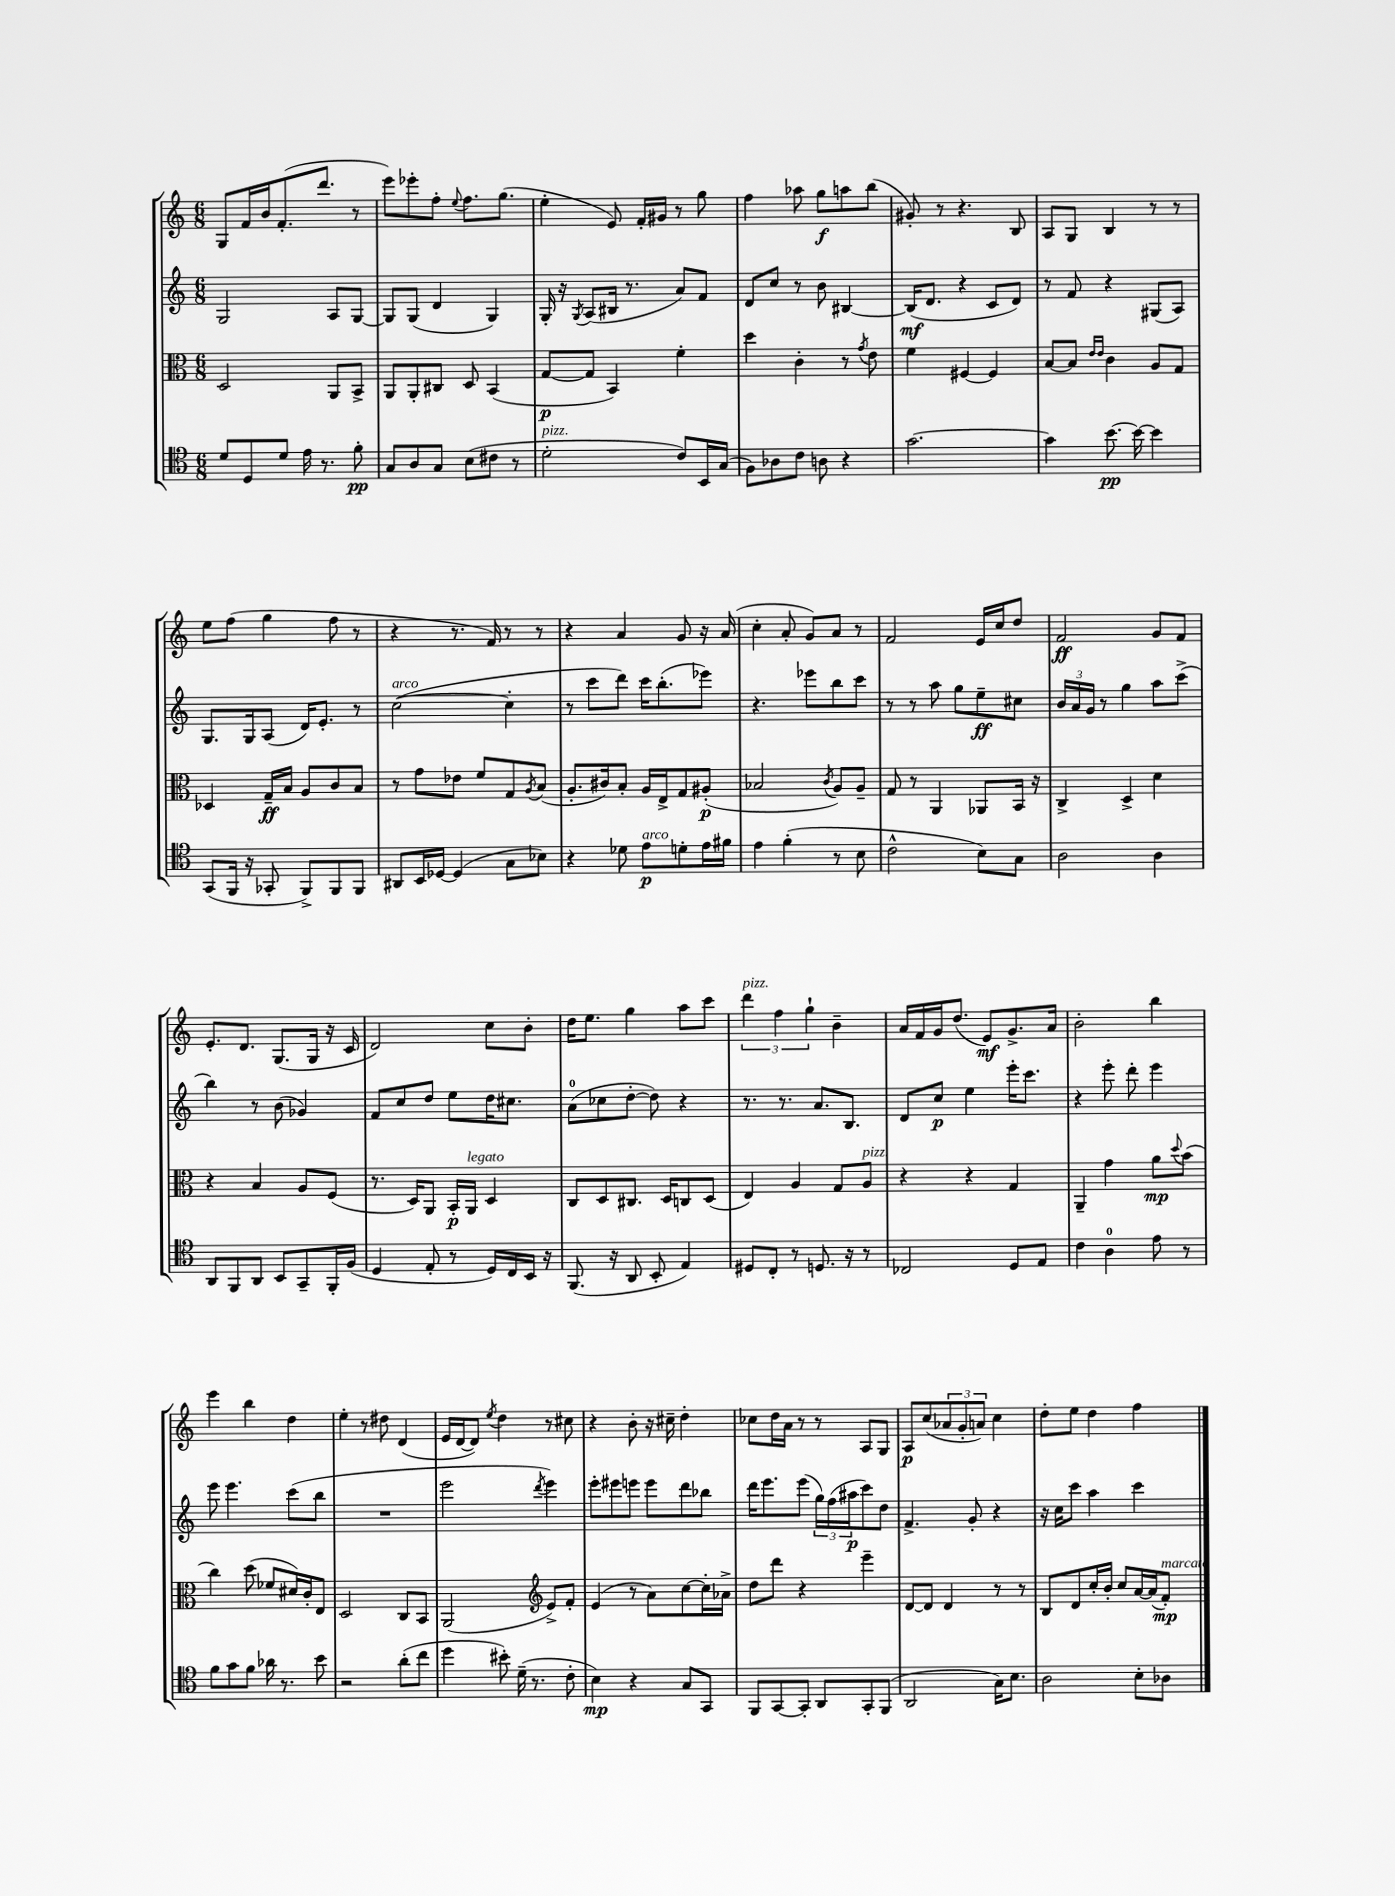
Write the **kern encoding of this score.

**kern	**dynam	**kern	**dynam	**kern	**dynam	**kern	**dynam
*part4	*part4	*part3	*part3	*part2	*part2	*part1	*part1
*staff4	*staff4	*staff3	*staff3	*staff2	*staff2	*staff1	*staff1
*clefC4	*	*clefC3	*	*clefG2	*	*clefG2	*
*k[]	*	*k[]	*	*k[]	*	*k[]	*
*M6/8	*	*M6/8	*	*M6/8	*	*M6/8	*
=84	=84	=84	=84	=84	=84	=84	=84
8d/L	.	2D/	.	2G/	.	8G/L	.
8D/	.	.	.	.	.	16f/L	.
.	.	.	.	.	.	16b/J	.
8d/J	.	.	.	.	.	(8.f'/	.
16e\	.	.	.	.	.	.	.
8.r	.	.	.	.	.	8.ddd/J	.
.	.	8AA/L	.	8A/L	.	.	.
8f'\	pp	8BB^/J	.	[8G/J	.	8r	.
=85	=85	=85	=85	=85	=85	=85	=85
8G/L	.	8AA/L	.	8G/L]	.	8eee\L)	.
8A/	.	8AA'/	.	(8G/J	.	8eee-X'\	.
8G/J	.	8C#X/J	.	4d/	.	8ff'\J	.
.	.	.	.	.	.	8qqee/	.
(8B\L	.	8D/	.	.	.	8.ff\L	.
8c#X\J	.	(4BB/	.	4G/)	.	.	.
.	.	.	.	.	.	(8.gg\J	.
8r	.	.	.	.	.	.	.
=86	=86	=86	=86	=86	=86	=86	=86
!LO:TX:a:i:t=pizz.	!	!	!	!	!	!	!
2d'\	.	[8G/L	p	16G'/	.	4ee'\	.
.	.	.	.	16r	.	.	.
.	.	.	.	8qG/	.	.	.
.	.	8G/J]	.	(8A/L	.	.	.
.	.	4BB/)	.	16B#X/Jk	.	8e/)	.
.	.	.	.	8.r	.	.	.
.	.	.	.	.	.	16f'/LL	.
.	.	.	.	.	.	16g#X/JJ	.
8c/L)	.	4f'\	.	8a/L)	.	8r	.
16BB/L	.	.	.	8f/J	.	8gg\	.
(16G/JJ	.	.	.	.	.	.	.
=87	=87	=87	=87	=87	=87	=87	=87
8F\L)	.	4dd\	.	8d/L	.	4ff\	.
8A-X\	.	.	.	8cc/J	.	.	.
8c\J	.	4c'\	.	8r	.	8aa-X\	.
8An\	.	.	.	8b\	.	8gg\L	f
4r	.	8r	.	[4B#X/	.	8aan\	.
.	.	8qg/	.	.	.	.	.
.	.	8e\	.	.	.	(8bb\J	.
=88	=88	=88	=88	=88	=88	=88	=88
[2.g\	.	4f\	.	(16B#/KL]	mf	8g#X'/)	.
.	.	.	.	8.d/J	.	.	.
.	.	.	.	.	.	8r	.
.	.	[4F#X/	.	4r	.	4.r	.
.	.	4F#/]	.	8c/L	.	.	.
.	.	.	.	8d/J)	.	8B/	.
=89	=89	=89	=89	=89	=89	=89	=89
4g\]	.	[8B/L	.	8r	.	8A/L	.
.	.	8B/J]	.	8f/	.	8G/J	.
.	.	16qqe/LL	.	.	.	.	.
.	.	16qqe/JJ	.	.	.	.	.
[8.b\	pp	4c\	.	4r	.	4B/	.
16b\_	.	.	.	.	.	.	.
4b\]	.	8A/L	.	(8G#X/L	.	8r	.
.	.	8G/J	.	8A/J)	.	8r	.
!!LO:LB:g=z
=90	=90	=90	=90	=90	=90	=90	=90
(8GG/L	.	4D-X/	.	8.G/L	.	8ee\L	.
16FF/Jk	.	.	.	.	.	(8ff\J	.
16r	.	.	.	16G/k	.	.	.
8GG-X'/	.	16G~/LL	ff	(8A/J	.	4gg\	.
.	.	16B/JJ	.	.	.	.	.
8FF^/L)	.	8A/L	.	16d/KL)	.	.	.
.	.	.	.	8.e'/J	.	.	.
8FF/	.	8c/	.	.	.	8ff\	.
8FF/J	.	8B/J	.	8r	.	8r	.
=91	=91	=91	=91	=91	=91	=91	=91
!	!	!	!	!LO:TX:a:i:t=arco	!	!	!
8AA#X/L	.	8r	.	([2cc\	.	4r	.
16BB/L	.	8g\L	.	.	.	.	.
[16D-X/JJ	.	.	.	.	.	.	.
(4D-/]	.	8e-X\J	.	.	.	8.r	.
.	.	8f/L	.	.	.	.	.
.	.	.	.	.	.	16f/)	.
8G\L	.	8G/	.	4cc'\]	.	8r	.
.	.	8qA/	.	.	.	.	.
8B-X\J)	.	(8B/J	.	.	.	8r	.
=92	=92	=92	=92	=92	=92	=92	=92
4r	.	8.A'/L	.	8r	.	4r	.
.	.	.	.	8ccc\L	.	.	.
.	.	16c#X/k)	.	.	.	.	.
8d-X\	.	8B'/J	.	8ddd\J)	.	4a/	.
!LO:TX:a:i:t=arco	!	!	!	!	!	!	!
8e\L	p	16A/LL	.	16ccc\KL	.	.	.
.	.	16E^/J	.	(8.bb'\	.	.	.
8dn'\	.	8G/	.	.	.	8g/	.
16e\L	.	(8A#X'/J	p	8eee-X\J)	.	16r	.
16f#X\JJ	.	.	.	.	.	(16a/	.
=93	=93	=93	=93	=93	=93	=93	=93
4e\	.	2B-X/	.	4.r	.	4cc'\	.
(4f'\	.	.	.	.	.	8a'/	.
.	.	.	.	8eee-X\L	.	8g/L)	.
.	.	8qc/	.	.	.	.	.
8r	.	8A/L)	.	8bb\	.	8a/J	.
8B\	.	8A~/J	.	8ccc\J	.	8r	.
=94	=94	=94	=94	=94	=94	=94	=94
2c^^\	.	8G/	.	8r	.	2f/	.
.	.	8r	.	8r	.	.	.
.	.	4AA/	.	8aa\	.	.	.
.	.	.	.	8gg\L	.	.	.
8B\L)	.	8AA-X/L	.	8ee~\	ff	16e/LL	.
.	.	.	.	.	.	16cc/J	.
8G\J	.	16BB/Jk	.	8cc#X\J	.	8dd/J	.
.	.	16r	.	.	.	.	.
=95	=95	=95	=95	=95	=95	=95	=95
2A\	.	4C^/	.	24b/LL	.	2f/	ff
.	.	.	.	24a/	.	.	.
.	.	.	.	24g/JJ	.	.	.
.	.	.	.	8r	.	.	.
.	.	4D^/	.	4gg\	.	.	.
4A\	.	4d\	.	8aa\L	.	8g/L	.
.	.	.	.	(8ccc^\J	.	8f/J	.
!!LO:LB:g=z
=96	=96	=96	=96	=96	=96	=96	=96
8AA/L	.	4r	.	4bb\)	.	8.e'/L	.
8FF/	.	.	.	.	.	.	.
.	.	.	.	.	.	8.d/J	.
8AA/J	.	4B/	.	8r	.	.	.
8BB/L	.	.	.	(8b\	.	(8.G/L	.
8GG~/	.	8A/L	.	4g-X/)	.	.	.
.	.	.	.	.	.	16G/Jk	.
16FF'/L	.	(8F/J	.	.	.	16r	.
(16F/JJ	.	.	.	.	.	16c/	.
=97	=97	=97	=97	=97	=97	=97	=97
4D/	.	8.r	.	8f/L	.	2d/)	.
.	.	.	.	8cc/	.	.	.
.	.	16D/KL)	.	.	.	.	.
8E'/	.	8AA/J	.	8dd/J	.	.	.
8r	.	16BB'/LL	p	8ee\L	.	.	.
!	!	!LO:TX:a:i:t=legato	!	!	!	!	!
.	.	16AA/JJ	.	.	.	.	.
16D/LL)	.	4D/	.	16dd\K	.	8cc\L	.
16C/	.	.	.	8.cc#X\J	.	.	.
16BB/JJ	.	.	.	.	.	8b'\J	.
16r	.	.	.	.	.	.	.
=98	=98	=98	=98	=98	=98	=98	=98
(8.FF/	.	8C/L	.	(8a\L	.	16dd\KL	.
.	.	.	.	.	.	8.ee\J	.
.	.	8D/	.	8cc-X\	.	.	.
16r	.	.	.	.	.	.	.
8AA/	.	8.C#X/J	.	[8dd'\J	.	4gg\	.
8BB'/	.	.	.	8dd\])	.	.	.
.	.	16D/KL	.	.	.	.	.
4E/)	.	8Cn/	.	4r	.	8aa\L	.
.	.	(8D/J	.	.	.	8ccc\J	.
=99	=99	=99	=99	=99	=99	=99	=99
!	!	!	!	!	!	!LO:TX:a:i:t=pizz.	!
8D#X/L	.	4E/)	.	8.r	.	6ddd\	.
8C'/J	.	.	.	.	.	.	.
.	.	.	.	.	.	6ff\	.
.	.	.	.	8.r	.	.	.
8r	.	4A/	.	.	.	.	.
.	.	.	.	.	.	6gg`\	.
8.Dn/	.	.	.	8.a/L	.	.	.
.	.	8G/L	.	.	.	4b~\	.
16r	.	.	.	8.B/J	.	.	.
!	!	!LO:TX:a:i:t=pizz.	!	!	!	!	!
8r	.	8A/J	.	.	.	.	.
=100	=100	=100	=100	=100	=100	=100	=100
2C-X/	.	4r	.	8d/L	.	16a/LL	.
.	.	.	.	.	.	16f/	.
.	.	.	.	8cc/J	p	16g/J	.
.	.	.	.	.	.	(8.dd/J	.
.	.	4r	.	4ee\	.	.	.
.	.	.	.	.	.	8e/L)	mf
8D/L	.	4G/	.	16eee'\KL	.	8.g^/	.
.	.	.	.	8.ccc\J	.	.	.
8E/J	.	.	.	.	.	.	.
.	.	.	.	.	.	16a/Jk	.
=101	=101	=101	=101	=101	=101	=101	=101
4c\	.	4AA~/	.	4r	.	2b'\	.
4A\	.	4g\	.	8eee'\	.	.	.
.	.	.	.	8ddd'\	.	.	.
8e\	.	8a\L	mp	4eee\	.	4bb\	.
.	.	8qqdd/	.	.	.	.	.
8r	.	(8b\J	.	.	.	.	.
!!LO:LB:g=z
=102	=102	=102	=102	=102	=102	=102	=102
8f\L	.	4cc\)	.	8eee\	.	4eee\	.
8g\	.	.	.	4.eee\	.	.	.
8f\J	.	(8dd\	.	.	.	4bb\	.
16a-X\	.	8f-X/L	.	.	.	.	.
8.r	.	.	.	.	.	.	.
.	.	16d#X/L)	.	(8ccc\L	.	4dd\	.
.	.	16c'/J	.	.	.	.	.
8b\	.	8E/J	.	8bb\J	.	.	.
=103	=103	=103	=103	=103	=103	=103	=103
2r	.	2D/	.	2.r	.	4ee'\	.
.	.	.	.	.	.	8r	.
.	.	.	.	.	.	8dd#X\	.
(8a'\L	.	8C/L	.	.	.	(4d/	.
8cc\J	.	8BB/J	.	.	.	.	.
=104	=104	=104	=104	=104	=104	=104	=104
4dd\	.	(2AA/	.	2eee\	.	16e/LL	.
.	.	.	.	.	.	[16d/J	.
.	.	.	.	.	.	8d/J])	.
.	.	.	.	.	.	8qee/	.
8b#X'\)	.	.	.	.	.	4dd\	.
(16d~\	.	.	.	.	.	.	.
8.r	.	.	.	.	.	.	.
*	*	*clefG2	*	*	*	*	*
.	.	.	.	8qddd/	.	.	.
.	.	8e^/L)	.	4eee\)	.	8r	.
8c'\	.	8f'/J	.	.	.	8cc#X\	.
=105	=105	=105	=105	=105	=105	=105	=105
4B\)	mp	(4e/	.	8eee'\L	.	4r	.
.	.	.	.	8eee#X\	.	.	.
4r	.	8r	.	8eeen\J	.	8b'\	.
.	.	8a\L)	.	8eee\L	.	16r	.
.	.	.	.	.	.	16cc#X~\	.
8G/L	.	[8cc\	.	8ddd\	.	4dd'\	.
8GG/J	.	16cc'\L]	.	8bb-X\J	.	.	.
.	.	16a-X^\JJ	.	.	.	.	.
=106	=106	=106	=106	=106	=106	=106	=106
8FF/L	.	8dd\L	.	16ddd\KL	.	8cc-X\L	.
.	.	.	.	8.eee\	.	.	.
[8GG/	.	8ddd\J	.	.	.	16dd\L	.
.	.	.	.	.	.	16a\JJ	.
8GG'/J]	.	4r	.	(8eee\J	.	8r	.
8AA/L	.	.	.	24gg\LL)	.	8r	.
.	.	.	.	(24ff\	.	.	.
.	.	.	.	24aa#X\J	p	.	.
8GG'/	.	4eee~\	.	8ccc\)	.	8A/L	.
(8FF/J	.	.	.	8dd\J	.	8G/J	.
=107	=107	=107	=107	=107	=107	=107	=107
2AA/	.	[8d/L	.	4.f^/	.	8A/L	p
.	.	8d/J]	.	.	.	(8cc/	.
.	.	4d/	.	.	.	12a-X/	.
.	.	.	.	.	.	12g'/	.
.	.	.	.	8g'/	.	.	.
.	.	.	.	.	.	12an/J)	.
16G\KL)	.	8r	.	4r	.	4cc\	.
8.B\J	.	.	.	.	.	.	.
.	.	8r	.	.	.	.	.
=108	=108	=108	=108	=108	=108	=108	=108
2A\	.	8B/L	.	16r	.	8dd'\L	.
.	.	.	.	16cc\KL	.	.	.
.	.	8d/	.	8ccc\J	.	8ee\J	.
.	.	16cc'/L	.	4aa\	.	4dd\	.
.	.	16b'/JJ	.	.	.	.	.
.	.	8cc/L	.	.	.	.	.
8B'\L	.	[16a/L	.	4ccc\	.	4ff\	.
.	.	(16a/J]	.	.	.	.	.
!	!	!LO:TX:a:i:t=marcato	!	!	!	!	!
8A-X\J	.	8f'/J)	mp	.	.	.	.
==	==	==	==	==	==	==	==
*-	*-	*-	*-	*-	*-	*-	*-
